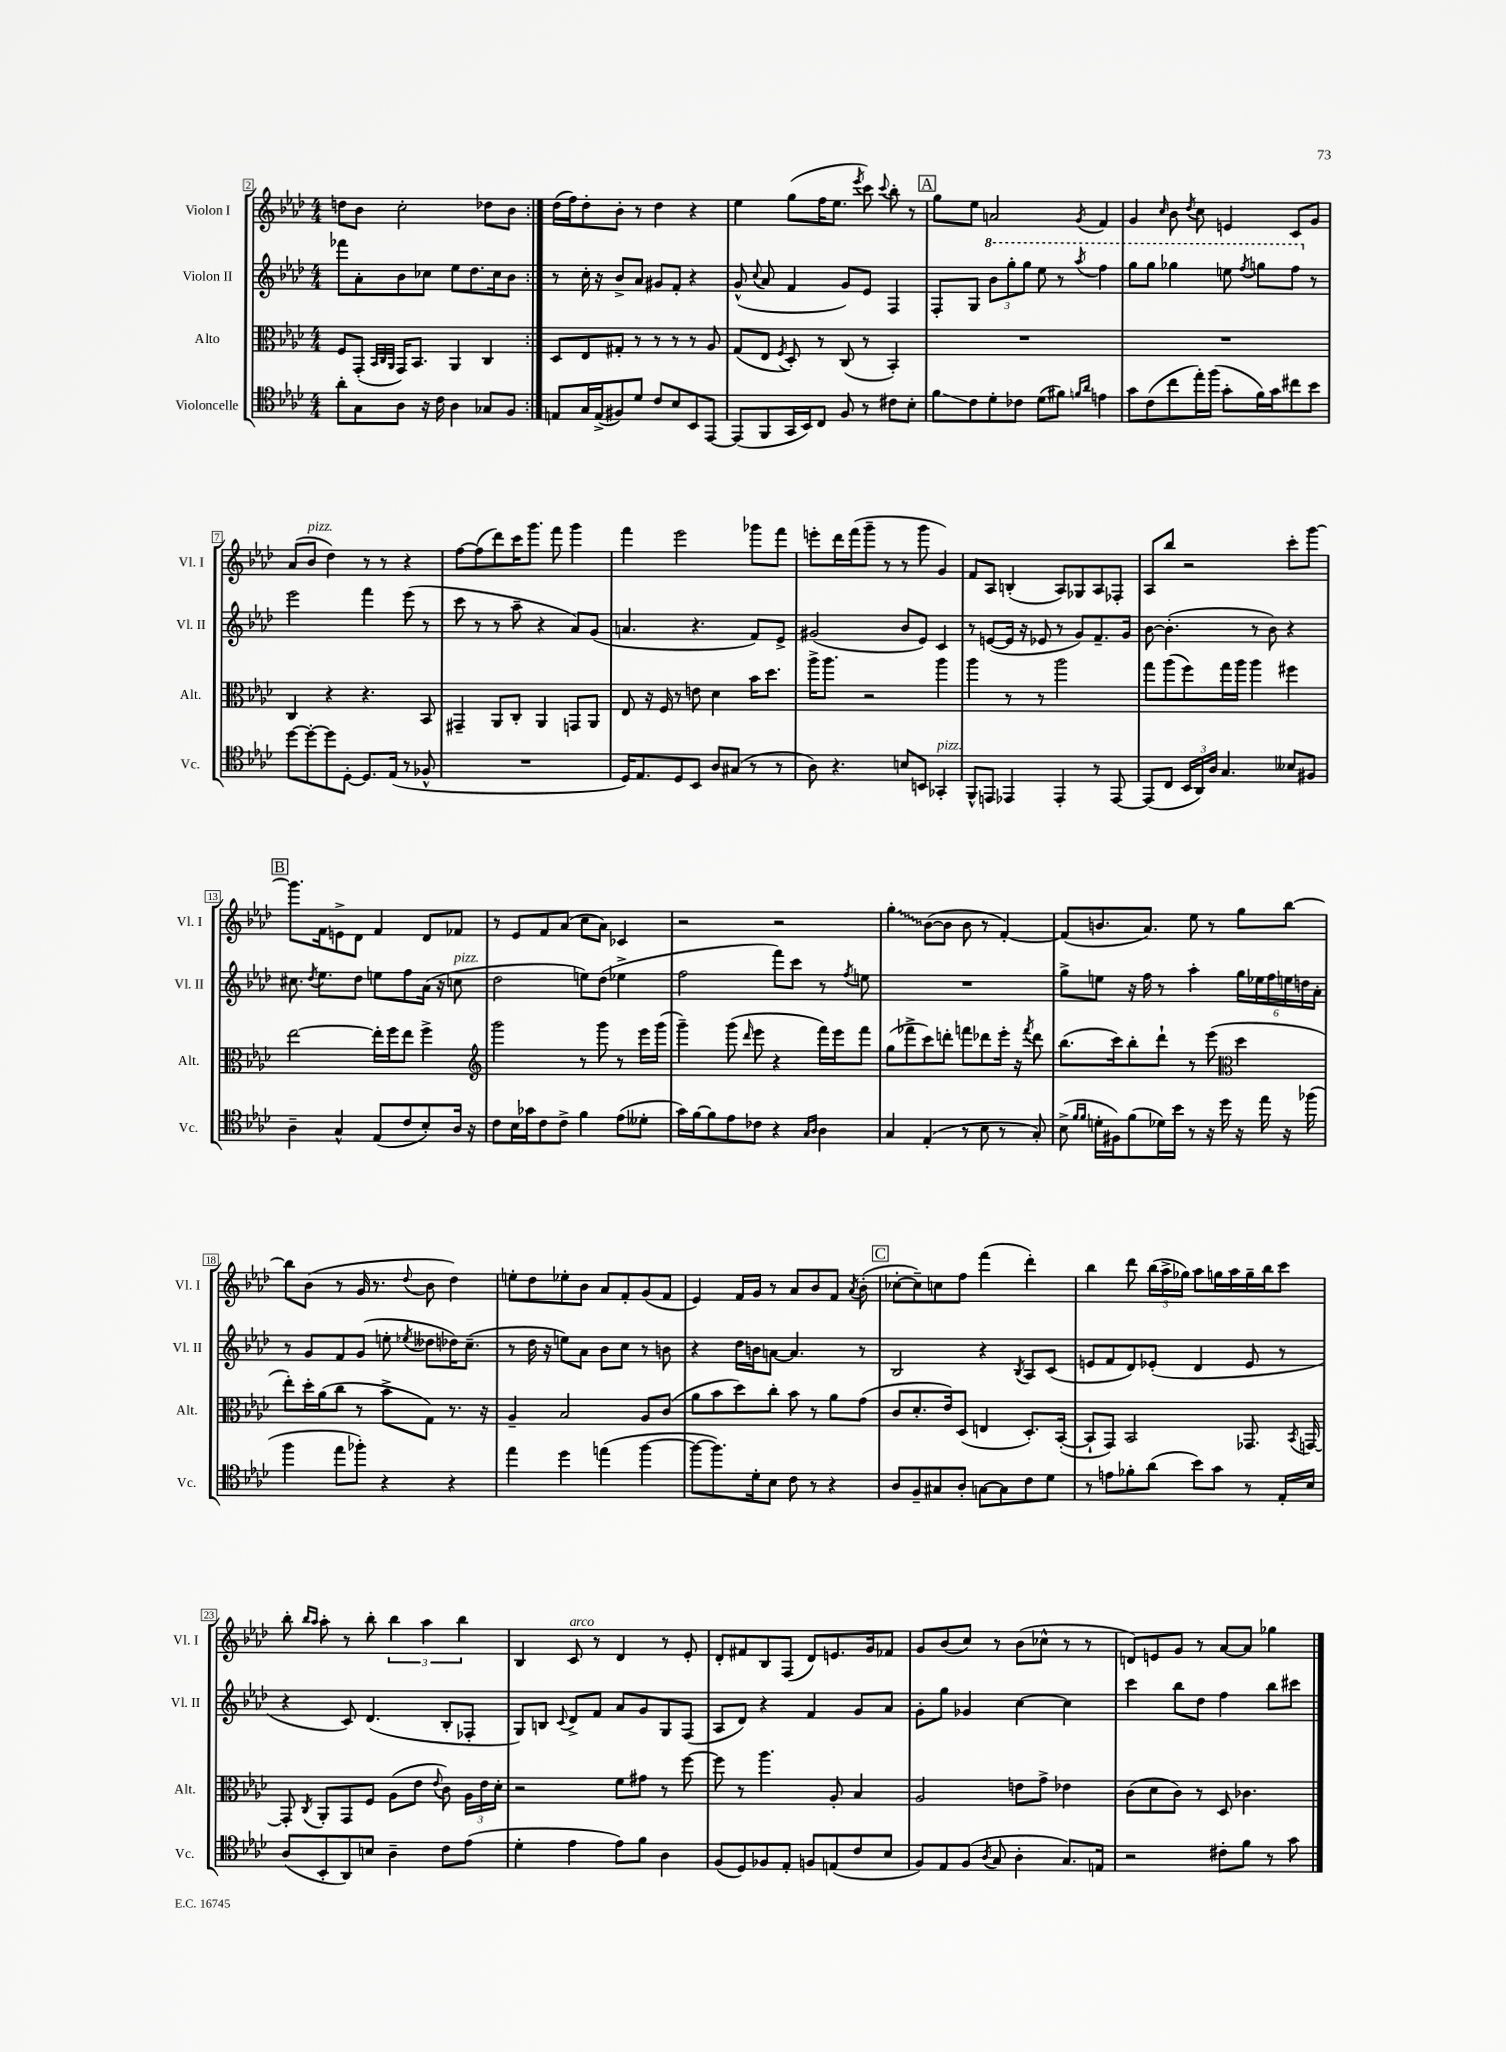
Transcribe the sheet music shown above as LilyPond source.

<<
\new StaffGroup <<
\new Staff = "s0" \with { instrumentName = "Violon I" shortInstrumentName = "Vl. I" } {
    \clef treble \key aes \major \numericTimeSignature \time 4/4
    \autoBeamOff \repeat volta 2 { d''8[ bes'8] c''2-. des''8[ bes'8] | }
    des''16[( f''16) des''8-. bes'8]-. r8 des''4 r4 |
    ees''4 g''8[( f''16 ees''8.] \acciaccatura { ees'''8 } c'''8) \appoggiatura { c'''8 } bes''8-. r8 |
    \mark \markup { \box "A" } g''8[ ees''8] a'2 \acciaccatura { g'8 } f'4 |
    g'4 \grace { c''16 } bes'8 \acciaccatura { des''8 } c''8 e'4 c'8[ g'8] |
    aes'8[( bes'8]^\markup { \italic "pizz." } des''4) r8 r8 r4 |
    f''8[~ f''8( des'''8) c'''16 g'''8.] f'''8 g'''4 |
    f'''4 ees'''2 ges'''8[ f'''8] |
    e'''8[-. des'''16 f'''16( g'''8]-- r8 r8 g'''8 g'4) |
    f'8[ aes8] b4-.( aes8[) ges8 aes8 fes8]-. |
    aes8[ bes''8] r2 c'''8[-. g'''8]~ |
    \mark \markup { \box "B" } g'''8.[ f'16 e'8-> des'8] f'4 des'8[ fes'8] |
    r8 ees'8[ f'8 aes'8]( c''8[ aes'8]) ces'4 |
    r2 r2 |
    \once \override Glissando.style = #'zigzag g''4-.\glissando bes'8[~( bes'8] bes'8 r8 f'4~-.) |
    f'8[( b'8. aes'8.]) ees''8 r8 g''8[ bes''8]~ |
    bes''8[ bes'8]( r8 g'16 r8. \appoggiatura { des''8 } bes'8 des''4) |
    e''8[-. des''8 ees''8-. bes'8] aes'8[ f'8-. g'8( f'8] |
    ees'4) f'16[ g'16] r8 aes'8[ bes'8 f'8] \acciaccatura { aes'8 } bes'8-.( |
    \mark \markup { \box "C" } ces''8[~-. ces''8--) c''8 f''8] f'''4( des'''4-.) |
    bes''4 des'''8 \tuplet 3/2 { bes''16[( aes''16-> ges''16]) } aes''8[ g''16 aes''16 g''16-- bes''16 c'''8] |
    bes''8-. \grace { bes''16[ aes''16] } aes''8-. r8 bes''8-. \tuplet 3/2 { bes''4 aes''4 bes''4 } |
    bes4 c'8^\markup { \italic "arco" } r8 des'4 r8 ees'8-. |
    des'8[-. fis'8 bes8 f8]( des'8[) e'8. g'16 fes'8] |
    g'8[ bes'8( c''8]) r8 bes'8[( ces''8]-^ r8 r8 |
    d'8[) e'8 g'8] r8 aes'8[~ aes'8] ges''4 \bar "|." |
}
\new Staff = "s1" \with { instrumentName = "Violon II" shortInstrumentName = "Vl. II" } {
    \clef treble \key aes \major \numericTimeSignature \time 4/4
    \autoBeamOff \repeat volta 2 { fes'''8[ aes'8-. bes'8 ces''8] ees''8[ des''8. ces''16 bes'8] | }
    r8 c''16-. r16 bes'8[-> aes'8] gis'8[ f'8]-. r4 |
    g'8-^( \appoggiatura { c''8 } aes'8 f'4 g'8[) ees'8] f4 |
    \mark \markup { \box "A" } f8[-. g8] \tuplet 3/2 { \ottava #1 bes''8[ g'''8-. g'''8] } ees'''8 r8 \acciaccatura { aes'''8 } f'''4 |
    g'''8[ g'''8] ges'''4 e'''8 \acciaccatura { f'''8 } g'''8[ f'''8] \ottava #0 r8 |
    ees'''2 f'''4 ees'''8( r8 |
    c'''8 r8 r8 aes''8-- r4 aes'8[) g'8]( |
    a'4. r4. f'8[) ees'8]-> |
    gis'2( bes'8[ ees'8]) c'4 |
    r8 e'8[~( e'16] r16 ees'8 r8 g'8[) f'8.-- g'16] |
    bes'8~ bes'4.-.( r8 bes'8) r4 |
    \mark \markup { \box "B" } cis''8. \acciaccatura { des''8 } ees''8.[ des''8] e''8[ f''8 aes'16]( r16 c''8^\markup { \italic "pizz." } |
    des''2 e''8[) des''8]( ees''4-> |
    f''2 f'''8[) c'''8] r8 \acciaccatura { f''8 } e''8 |
    R1 |
    g''8[-> e''8] r16 f''16 r8 aes''4-. \tuplet 6/4 { g''16[ ees''16 f''16 e''16 d''16 aes'16]-. } |
    r8 g'8[ f'8 g'8]( e''8-. \acciaccatura { ees''8 } deses''8[ des''16) c''8.]--( |
    r8 des''16 r16 e''8[) aes'8] bes'8[ c''8] r8 b'8 |
    r4 des''16[ b'16 a'8]~ a'4. r8 |
    \mark \markup { \box "C" } bes2 r4 \acciaccatura { bes8 } aes8[ c'8]( |
    e'8[ f'8 des'8) ees'8]-.( des'4 ees'8 r8 |
    r4 c'8) des'4.( bes8[-. fes8]-. |
    g8[) b8] \appoggiatura { c'8 } des'8[-> f'8] aes'8[ g'8 g8 f8]( |
    aes8[ des'8]) r4 f'4 g'8[ aes'8] |
    g'8[-. g''8] ges'4 c''4~ c''4 |
    c'''4 bes''8[ des''8] f''4 bes''8[ cis'''8] \bar "|." |
}
\new Staff = "s2" \with { instrumentName = "Alto" shortInstrumentName = "Alt." } {
    \clef alto \key aes \major \numericTimeSignature \time 4/4
    \autoBeamOff \repeat volta 2 { f8[ g,8]-.( \grace { bes,32[ c32 aes,32] } g,16[) bes,8.] aes,4 c4 | }
    des8[ ees8 gis8]-. r8 r8 r8 r8 aes8 |
    g8[( ees8] \acciaccatura { f8 } des8-.) r8 c8( r8 bes,4-.) |
    \mark \markup { \box "A" } R1 |
    R1 |
    c4 r4 r4. bes,8 |
    gis,4-- aes,8[ c8]-. aes,4 g,8[ aes,8] |
    ees8 r16 f16 r8 e'8 des'4 bes'16[ des''8.] |
    aes''16[-> aes''8.] r2 aes''4 |
    aes''4 r8 r8 aes''2 |
    g''8[ aes''8( f''8) g''16 aes''16] aes''4 fis''4 |
    \mark \markup { \box "B" } ees''2~ ees''16[-. f''16 ees''8] f''4-> |
    \clef treble g'''2 r8 g'''8 r8 ees'''16[ g'''16]( |
    g'''4--) g'''8( \grace { des'''16 } ees'''8 r4 f'''16[) ees'''16 f'''8] |
    g''8[( fes'''8-> c'''8) d'''8]-. f'''8[ des'''8 ees'''16]-. r16 \acciaccatura { f'''8 } des'''8 |
    bes''8.[( c'''16) bes''8-. des'''8]-! r8 ees'''8( \clef alto des''4 |
    ees''8[-.) des''16-. aes'16( c''8] r8 bes'8[-> g8]) r8. r16 |
    aes4-- bes2 aes8[ c'8]( |
    aes'8[ bes'8 des''8) c''8]-. bes'8 r8 aes'8[ g'8]( |
    \mark \markup { \box "C" } c'8[ des'8.-. ees'16) des8]( e4 des8.[-.) bes,16]~-.( |
    bes,8[-! g,8]) bes,2 ges,8. \acciaccatura { bes,8 } g,16~ |
    g,8-. \acciaccatura { c8 } aes,8[-. g,8 f8] aes8[( ees'8] \appoggiatura { ees'8 } c'8) \tuplet 3/2 { aes16[ ees'16 des'16]-. } |
    r2 f'8[ gis'8] r8 f''8~ |
    f''8 r8 aes''4. aes8-. bes4 |
    aes2 e'8[ g'8]-> ees'4 |
    c'8[( des'8 c'8]) r8 des8 ces'4. \bar "|." |
}
\new Staff = "s3" \with { instrumentName = "Violoncelle" shortInstrumentName = "Vc." } {
    \clef tenor \key aes \major \numericTimeSignature \time 4/4
    \autoBeamOff \repeat volta 2 { aes'8[-. g8 aes8] r16 c'16 aes4 ges8[ f8] | }
    e8[ g16 e16->( fis8) des'8] c'8[ bes8 bes,8 ees,8]~ |
    ees,8[( f,8 g,16 bes,16) c8] f8 r8 cis'8[ bes8]-. |
    \mark \markup { \box "A" } f'8[\glissando c'8 des'8-. ces'8] des'8[( fis'8]) \grace { f'16[ aes'16] } e'4 |
    g'8[ c'8( c''8 ees''16-.) f''16]( g'8[-. f'16) g'16 cis''8 bes'8] |
    des''8[~ des''8~-. des''8 des8]~-. des8.[ ees16]( r8 fes8-^ |
    R1 |
    des16[) ees8. des8 bes,8] aes8[ gis8]( r8 r8 |
    aes8) r4. b8[ b,8] ges,4-.^\markup { \italic "pizz." } |
    f,8[-^ e,8] ees,4 ees,4-. r8 ees,8~ |
    ees,8[( c8] \tuplet 3/2 { bes,16[ aes,16) aes16] } g4. beses8[ fis8] |
    \mark \markup { \box "B" } aes4-- g4-^ ees8[( c'8 bes8-.) aes16] r16 |
    c'8[ bes16 ges'16 c'8 c'8]-> f'4 ees'8[( deses'8]-. |
    g'16[) f'16~ f'8 ees'8 ces'8] r4 \grace { g16[ aes16] } aes4 |
    g4 ees4-.( r8 bes8 r8 g8-.) |
    bes8->( \grace { f'16[ f'16] } d'16[-. fis16) f'8( des'16) bes'16] r8 r16 des''16 r16 ees''16 r16 fes''16( |
    f''4 ees''8[ fes''8]-.) r4 r4 |
    ees''4 des''4 e''4( f''4~ |
    f''8[~ f''8.) des'16-. bes8] c'8 r8 r4 |
    \mark \markup { \box "C" } aes8[ f8-- gis8 aes8]-. g8[~ g8 c'8 des'8] |
    r8 e'8[ fes'8-. aes'8]( bes'8[) g'8] r8 ees16[-. bes16] |
    aes8[( bes,8-. aes,8) b8] aes4-- c'8[ ees'8]( |
    des'4-. ees'4 ees'8[) f'8] aes4 |
    f8[( des8) fes8 ees8]-. f8[ e8( c'8 bes8] |
    f8[) ees8 f8]( \acciaccatura { aes8 } g8 aes4-. g8.[) e16] |
    r2 cis'8[-. f'8] r8 g'8 \bar "|." |
}
>>
>>
\layout { \context { \Score currentBarNumber = #2 \override BarNumber.stencil = #(make-stencil-boxer 0.1 0.3 ly:text-interface::print) } }
